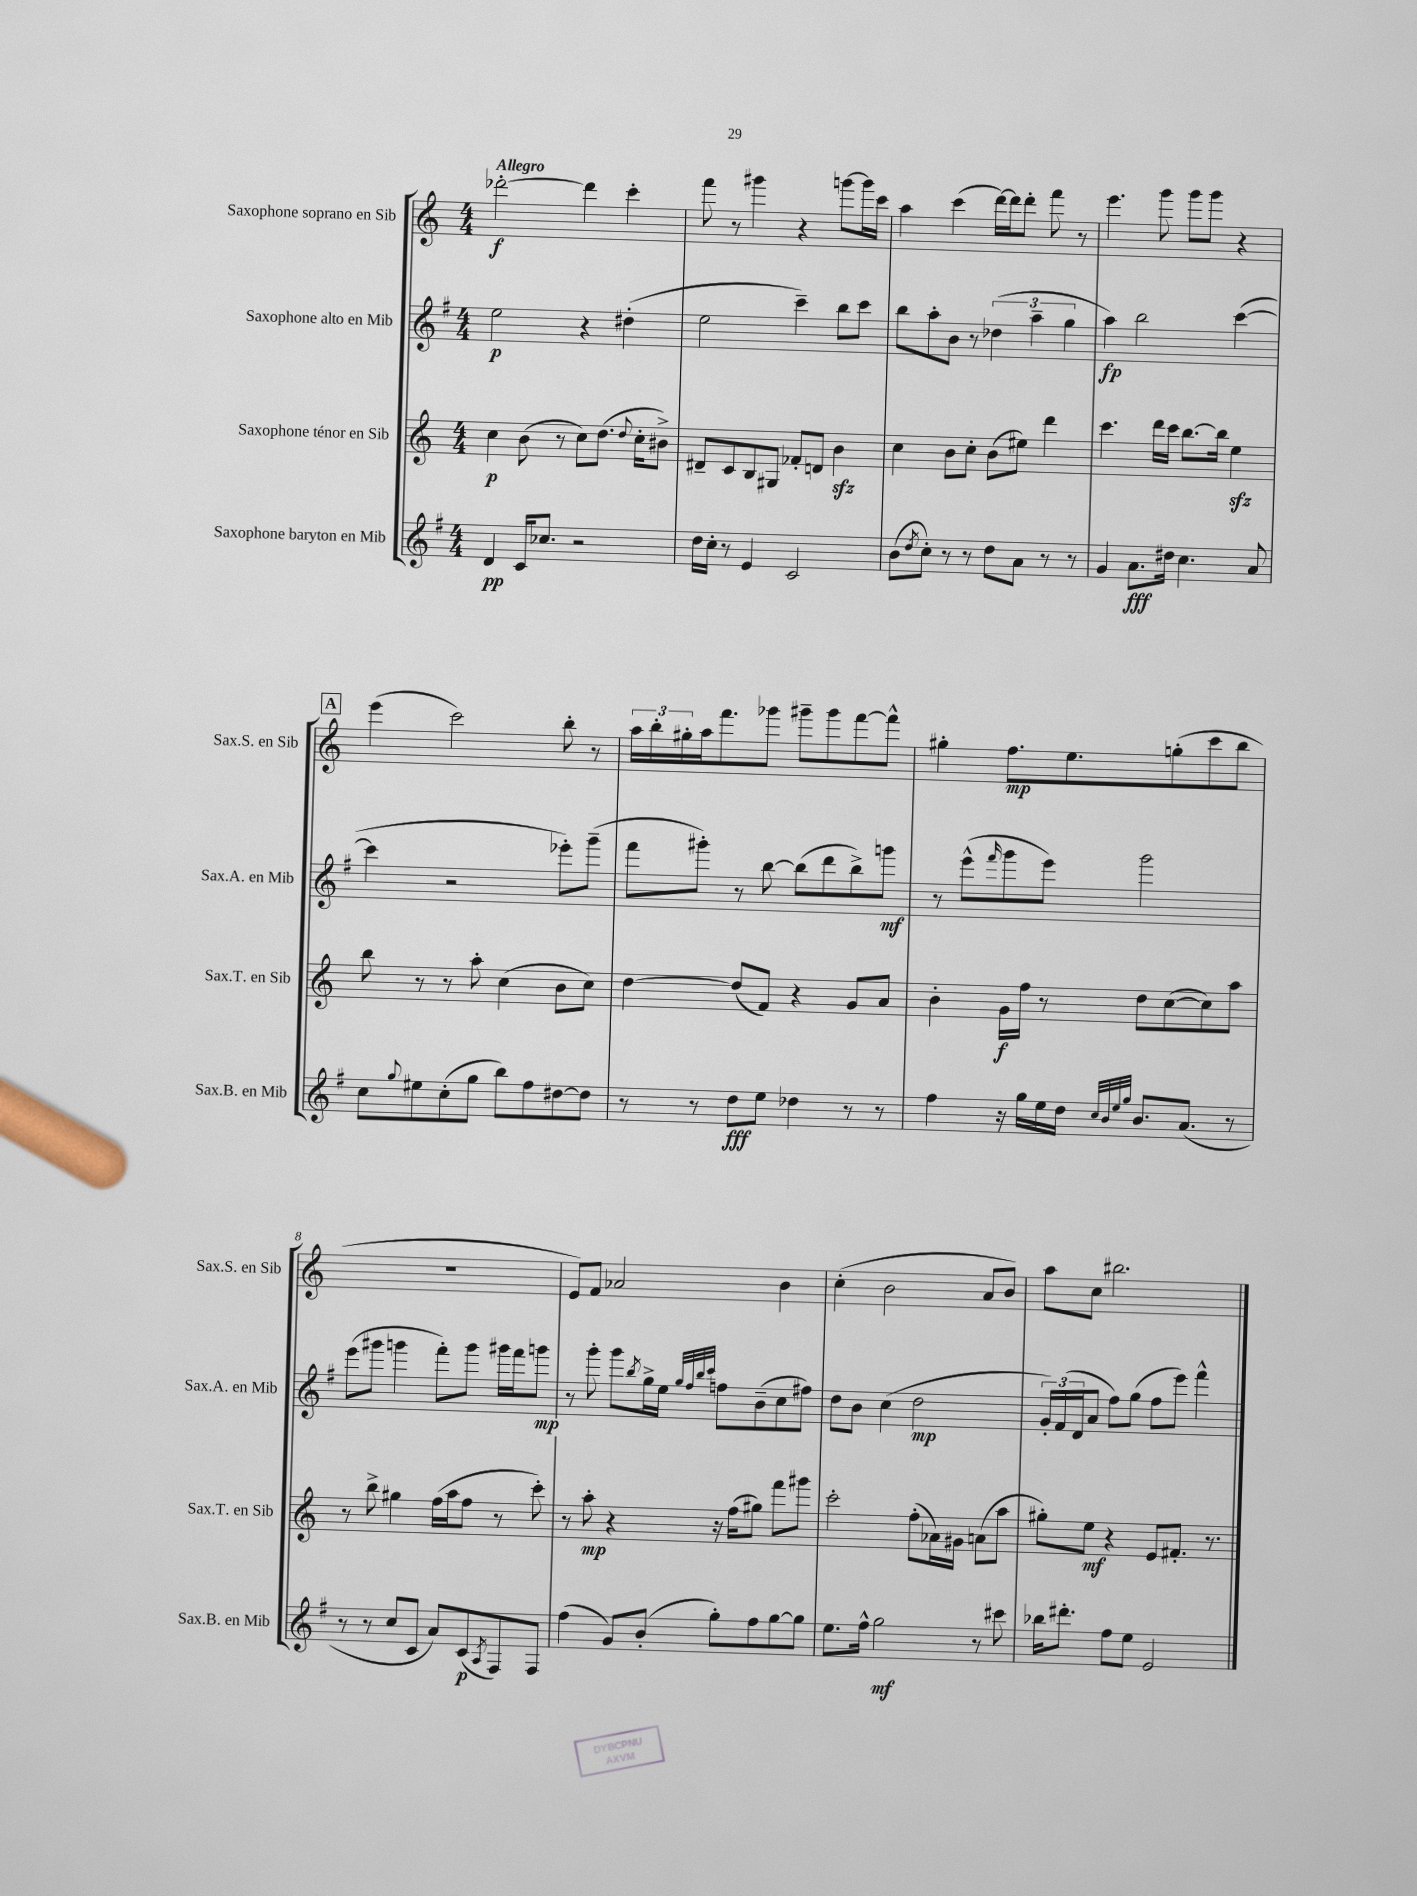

**kern	**kern	**kern	**kern
*staff4	*staff3	*staff2	*staff1
*clefG2	*clefG2	*clefG2	*clefG2
*k[f#]	*k[]	*k[f#]	*k[]
*M4/4	*M4/4	*M4/4	*M4/4
4d	4cc	2ee	[2ddd-'
16c	(8b	.	.
8.cc-	.	.	.
.	8r	.	.
2r	8cc)	4r	4ddd-]
.	(8.dd	.	.
.	.	(4dd#'	4ccc'
.	8qqdd	.	.
.	16cc'	.	.
.	8b#^)	.	.
=	=	=	=
16dd	8d#~	2ee	8fff
16cc'	.	.	.
8r	8c	.	8r
4e	8B	.	4ggg#
.	8G#	.	.
2c	8f-'	4ccc~)	4r
.	8d	.	.
.	4b	8bb	[8ggg
.	.	8ccc	16ggg]
.	.	.	16ccc
=	=	=	=
(8b	4cc	8bb	4aa
8qdd	.	.	.
8cc')	.	8aa'	.
8r	8b	8b	(4ccc
8r	8cc'	8r	.
8dd	(8b	(6dd-	[16ddd)
.	.	.	16ddd]
8a	8ee#)	.	8ddd'
.	.	6aa~	.
8r	4ddd	.	8fff
.	.	6gg	.
8r	.	.	8r
=	=	=	=
4g	4.ccc	4aa)	4.eee
8.a	.	2bb	.
.	16ddd	.	8ggg
16dd#	16ccc	.	.
4.cc	[8.bb	.	8ggg
.	.	.	8ggg
.	16bb]	.	.
.	4ee	([4ccc	4r
8a	.	.	.
=	=	=	=
8cc	8bb	4ccc]	(4eee
8qqgg	.	.	.
8ee#	8r	.	.
(8cc'	8r	2r	2ccc)
8gg	8aa'	.	.
8bb)	(4cc	.	.
8ff#	.	.	.
[8dd#	8b	8eee-')	8bb'
8dd#]	8cc)	(8ggg~	8r
=	=	=	=
8r	[4dd	8fff#	24aa
.	.	.	24bb'
.	.	.	24gg#'
8r	.	8ggg#')	16aa
.	.	.	8.fff
8dd	(8dd]	8r	.
8ee	8f)	[8bb	8ggg-
4dd-	4r	(8bb]	8ggg#~
.	.	8ddd	8ggg#
8r	8g	8bb^)	[8fff
8r	8a	8ggg	8fff^^]
=	=	=	=
4ff#	4b'	8r	4gg#'
.	.	(8eee^^	.
.	.	16qqfff#	.
16r	16g	8ggg	8.ff
16gg	16ff	.	.
16ee	8r	8eee)	.
16dd	.	.	8.ee
32qqcc	.	.	.
32qqb	.	.	.
32qqee	.	.	.
32qqgg	.	.	.
8.b	8dd	2ggg	.
.	([8cc	.	(8gg'
(8.a	.	.	.
.	8cc])	.	8ccc
8r	8aa	.	8bb
=	=	=	=
8r	8r	(8eee	1r
8r	8bb^	8ggg#	.
8cc	4gg#	4ggg	.
8c	.	.	.
8a)	(16ff	8fff#')	.
.	16aa	.	.
(8c	8ff	8ggg	.
8qA	.	.	.
8F#)	8r	16ggg#	.
.	.	16fff#	.
8F#	8ccc')	8ggg	.
=	=	=	=
(4ff#	8r	8r	8e)
.	8aa'	8ggg'	8f
8g)	4r	8ggg	2a-
.	.	8qbb	.
(8b'	.	16gg^	.
.	.	16ee	.
.	.	32qqgg	.
.	.	32qqff#	.
.	.	32qqbb	.
.	.	32qqccc	.
8gg')	16r	8ff	.
.	(16ff	.	.
8ff#	8gg#)	(8b~	.
[8gg	8fff	8cc	4b
8gg]	8ggg#	8ff#)	.
=	=	=	=
8.ee	2ccc'	8dd	(4cc'
.	.	8b	.
16ff#^^	.	.	.
2gg	.	(4cc	2b
.	(8ff'	2dd	.
.	16a-)	.	.
.	16g#	.	.
8r	(8a	.	8a
8ccc#	8aa	.	8b)
=	=	=	=
16bb-	8gg#')	24g')	8aa
.	.	(24f#	.
8.ddd#'	.	.	.
.	.	24d	.
.	8ee	8a	8cc
8ff#	4r	8ff#)	2.bb#
8ee	.	(8gg	.
2e	8e	8ff#	.
.	8.f#'	8eee)	.
.	.	4fff#^^	.
.	8.r	.	.
==	==	==	==
*-	*-	*-	*-
